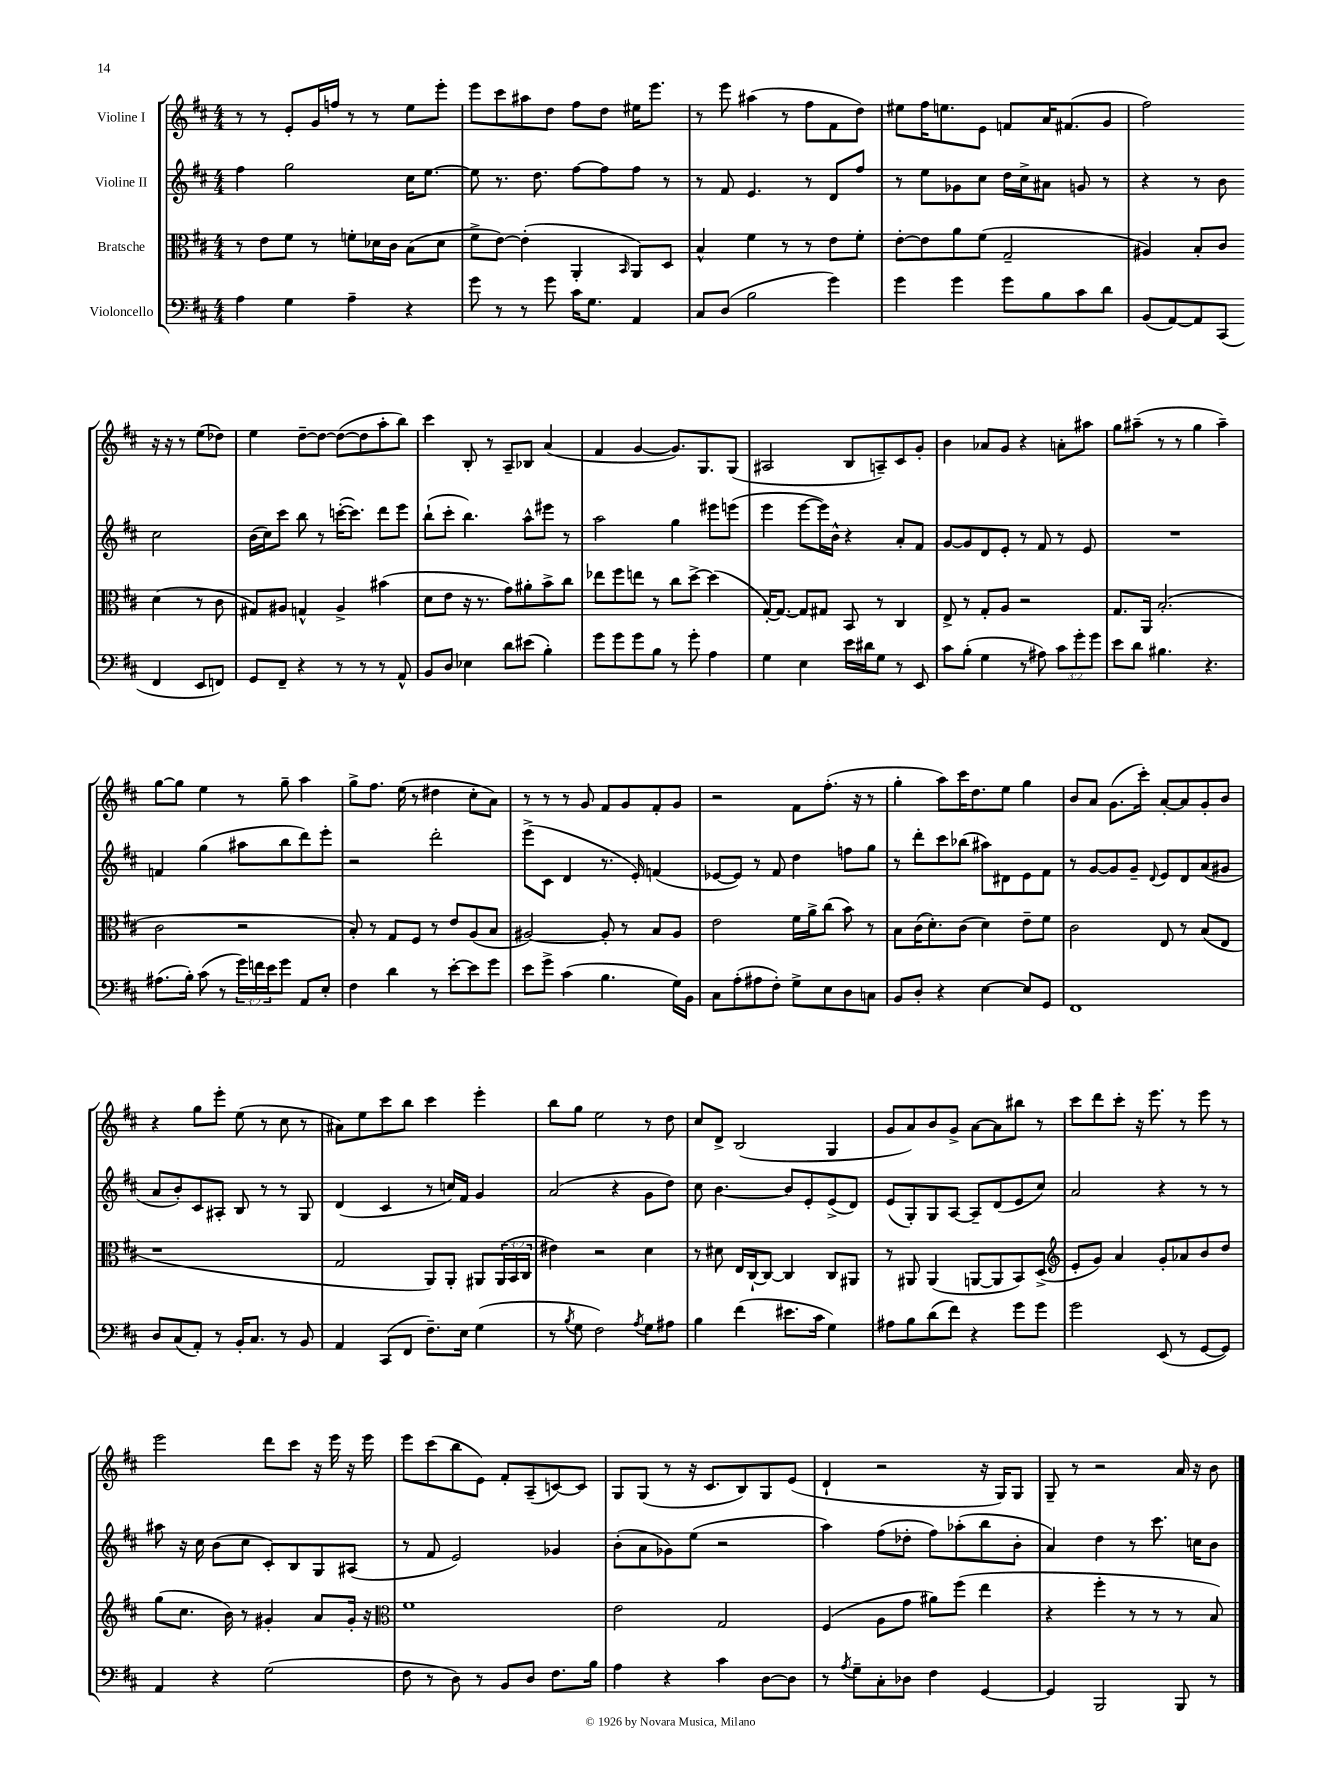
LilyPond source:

<<
\new StaffGroup <<
\new Staff = "s0" \with { instrumentName = "Violine I" } {
    \clef treble \key d \major \numericTimeSignature \time 4/4
    r8 r8 e'8-. g'16 f''16 r8 r8 e''8 e'''8-. |
    e'''8 cis'''8 ais''8 d''8 fis''8 d''8 eis''16 e'''8. |
    r8 e'''8 ais''4( r8 fis''8 fis'8 d''8) |
    eis''8 fis''16 e''8. e'8 f'8 a'16 fis'8.( g'8 |
    fis''2) r16 r16 r8 e''8( des''8) |
    e''4 d''8~-- d''8~ d''8~( d''8 a''8-. b''8) |
    cis'''4 b8-. r8 a8-- bes8 a'4( |
    fis'4 g'4~ g'8.) g8. g8( |
    ais2 b8 a8--) cis'8 g'8-. |
    b'4 aes'8 g'8 r4 a'8-. ais''8 |
    g''8 ais''8--( r8 r8 g''4 ais''4--) |
    g''8~ g''8 e''4 r8 g''8-- a''4 |
    g''8-> fis''8. e''16( r8 dis''4 cis''8-. a'8) |
    r8 r8 r8 g'8 fis'8 g'8 fis'8-. g'8 |
    r2 fis'8 fis''8.-.( r16 r8 |
    g''4-. a''8) cis'''16 d''8. e''8 g''4 |
    b'8 a'8 g'8.( cis'''16-.) a'8~-. a'8 g'8-. b'8 |
    r4 g''8 e'''8-. e''8( r8 cis''8 r8 |
    ais'8) e''8 cis'''8 b''8 cis'''4 e'''4-. |
    b''8 g''8 e''2 r8 d''8 |
    cis''8 d'8-> b2( g4 |
    g'8 a'8) b'8 g'8-> a'8~ a'8 bis''8 r8 |
    cis'''8 d'''8 cis'''8-. r16 e'''8. r8 e'''8 r8 |
    e'''2 d'''8 cis'''8 r16 e'''16 r16 e'''16 |
    e'''8 cis'''8( b''8 e'8) fis'8-. a8--( c'8~) c'8 |
    g8 g8( r8 r16 cis'8. b8) g8 e'8( |
    d'4-! r2 r16 g16) g8 |
    g8-- r8 r2 a'16 r16 b'8 \bar "|." |
}
\new Staff = "s1" \with { instrumentName = "Violine II" } {
    \clef treble \key d \major \numericTimeSignature \time 4/4
    fis''4 g''2 cis''16 e''8.~ |
    e''8 r8. d''8. fis''8~ fis''8 fis''8 r8 |
    r8 fis'8 e'4. r8 d'8 fis''8 |
    r8 e''8 ges'8 cis''8 d''16 cis''16-> ais'8 g'8 r8 |
    r4 r8 b'8 cis''2 |
    b'16( cis''16) cis'''8 b''8 r8 c'''16~-.( c'''8.) d'''8 e'''8 |
    b''8-!( cis'''8-. b''4.) a''8-^ eis'''8 r8 |
    a''2 g''4 eis'''8 e'''8( |
    e'''4 e'''8~ e'''16) b'16-^ r4 a'8-. fis'8 |
    g'8~ g'8 d'8 e'8-. r8 fis'8 r8 e'8 |
    R1 |
    f'4 g''4( ais''8 b''8 d'''8) e'''8-. |
    r2 d'''2-. |
    e'''8->( cis'8 d'4 r8. e'16-.) f'4( |
    ees'8~ ees'8) r8 fis'8 d''4 f''8 g''8 |
    r8 d'''8-. cis'''8 bes''8( ais''8) dis'8 e'8 fis'8 |
    r8 g'8~ g'8 g'8-- \appoggiatura { d'8 } e'8 d'8 a'8( gis'8 |
    a'8 b'8-.) cis'8 ais8-. b8 r8 r8 g8 |
    d'4( cis'4 r8 c''16) fis'16 g'4 |
    a'2( r4 g'8 d''8) |
    cis''8 b'4.~ b'8 e'8-. e'8->( d'8) |
    e'8( g8-.) g8 a8~ a8-- d'8( e'8 cis''8) |
    a'2 r4 r8 r8 |
    ais''8 r16 cis''16 b'8( cis''8 cis'8-.) b8 g8 ais8( |
    r8 fis'8 e'2) ges'4 |
    b'8-.( a'8 ges'8) e''8( r2 |
    a''4) fis''8( des''8-. fis''8) aes''8-.( b''8 b'8-. |
    a'4) d''4 r8 cis'''8. c''16 b'8 \bar "|." |
}
\new Staff = "s2" \with { instrumentName = "Bratsche" } {
    \clef alto \key d \major \numericTimeSignature \time 4/4 \override Staff.TupletNumber.text = #tuplet-number::calc-fraction-text
    r8 e'8 fis'8 r8 f'8-. des'16 cis'16 b8( des'8 |
    fis'8-> e'8~) e'4-.( a,4-. \grace { b,16 } a,8) d8 |
    b4-^ fis'4 r8 r8 e'8 fis'8-. |
    e'8~-. e'8 a'8 fis'8( g2-- |
    ais4) b8-. cis'8 d'4( r8 cis'8 |
    gis8) ais8 g4-^ ais4-> bis'4( |
    d'8 e'8 r16 r8. g'8) ais'8-. b'8-> cis''8 |
    ees''8 fis''8 e''8 r8 cis''8 d''8~-> d''4( |
    g16~-.) g8.~ g8 gis8 b,8 r8 cis4 |
    e8-> r8 g8-. a8 r2 |
    g8. a,16 b2.-.( |
    cis'2 r2 |
    b8-.) r8 g8 fis8 r8 e'8 a8( b8 |
    ais2~) ais8-. r8 b8 ais8 |
    e'2 fis'16 a'16-> cis''8( b'8) r8 |
    b8 cis'16( d'8.-.) cis'8( d'4) e'8-- fis'8 |
    cis'2 e8 r8 b8( e8 |
    r1 |
    g2 a,8) a,8-. ais,8 \tuplet 3/2 { ais,16( b,16 cis16 } |
    eis'4) r2 d'4 |
    r8 dis'8 e16 cis16~-! cis8~ cis4 cis8 ais,8 |
    r8 ais,8 ais,4( a,8~ a,8 b,8) d8->( |
    \clef treble e'8-. g'8) a'4 g'8-. aes'8 b'8 d''8 |
    g''8( cis''8. b'16) r8 gis'4-. a'8 gis'16-. r16 |
    \clef alto fis'1 |
    e'2 g2 |
    fis4( a8 g'8 ais'8) fis''8( e''4 |
    r4 fis''4-. r8 r8 r8 b8) \bar "|." |
}
\new Staff = "s3" \with { instrumentName = "Violoncello" } {
    \clef bass \key d \major \numericTimeSignature \time 4/4 \override Staff.TupletNumber.text = #tuplet-number::calc-fraction-text
    a4 g4 a4-- r4 |
    g'8 r8 r8 g'8 cis'16 g8. a,4 |
    cis8 d8( b2 g'4) |
    g'4 g'4 g'8 b8 cis'8 d'8 |
    b,8( a,8~) a,8 cis,8( fis,4 e,8 f,8) |
    g,8 fis,8-- r4 r8 r8 r8 a,8-^ |
    b,8 d8 ees4 d'8 eis'8( b4-.) |
    g'8 g'8 g'8 b8 r8 g'8-. a4 |
    g4 e4 e'16 dis'16 g8 r8 e,8 |
    cis'8 b8-.( g4 r8 ais8) \tuplet 3/2 { cis'8 g'8-. g'8 } |
    e'8 d'8 bis4. r4. |
    ais8.( b16-.) cis'8( r8 \tuplet 3/2 { g'16) f'16 e'16 } g'8 a,8 e8-. |
    fis4 d'4 r8 e'8~-. e'8 g'8 |
    e'8 g'8-> cis'4( b4. g16) b,16 |
    cis8 a8-.( ais8 fis8-.) g8-> e8 d8 c8 |
    b,8 d8-. r4 e4~ e8 g,8 |
    fis,1 |
    d8 cis8( a,8-.) r8 b,16-. cis8. r8 b,8 |
    a,4 cis,8( fis,8 fis8.--) e16 g4( |
    r8 \acciaccatura { b8 } g8 fis2) \acciaccatura { a8 } g8 ais8 |
    b4 fis'4( eis'8. cis'16 g4) |
    ais8 b8 d'8( fis'8) r4 g'8 g'8 |
    g'2 e,8( r8 g,8~ g,8) |
    a,4 r4 g2( |
    fis8 r8 d8) r8 b,8 d8 fis8. b16 |
    a4 r4 cis'4 d8~ d8 |
    r8 \acciaccatura { a8 } g8-- cis8-. des8 fis4 g,4~ |
    g,4 b,,2 b,,8 r8 \bar "|." |
}
>>
>>
\layout { \context { \Score \remove "Bar_number_engraver" } }
